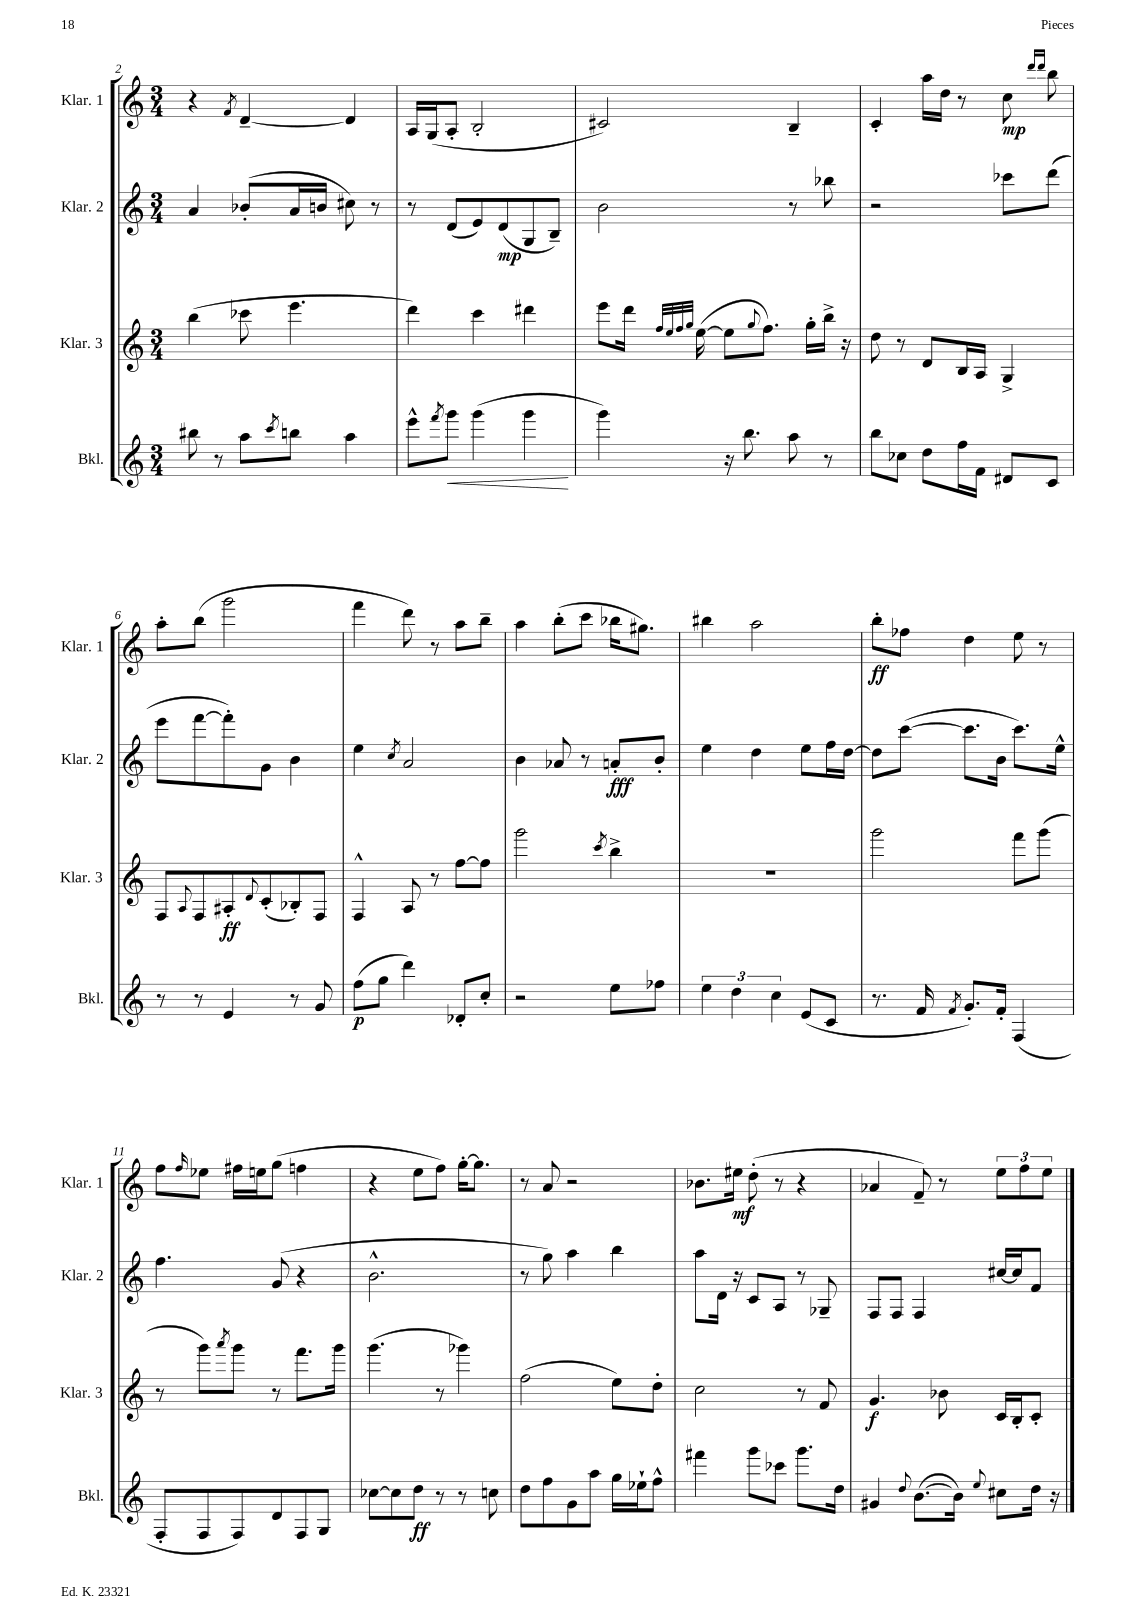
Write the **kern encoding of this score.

**kern	**kern	**kern	**kern
*staff4	*staff3	*staff2	*staff1
*clefG2	*clefG2	*clefG2	*clefG2
*k[]	*k[]	*k[]	*k[]
*M3/4	*M3/4	*M3/4	*M3/4
8bb#	(4bb	4a	4r
8r	.	.	.
.	.	.	8qf
8aa	8ccc-	(8b-'	[4d~
8qccc	.	.	.
8bb	4.eee	16a	.
.	.	16b	.
4aa	.	8cc#)	4d]
.	.	8r	.
=	=	=	=
8eee^^	4ddd)	8r	16A
.	.	.	(16G
8qfff	.	.	.
8ggg	.	(8d	8A'
(4ggg	4ccc	8e)	2B'
.	.	(8d	.
4ggg	4ddd#	8G	.
.	.	8B~)	.
=	=	=	=
4ggg)	8eee	2b	2c#)
.	16ddd	.	.
.	32qqff	.	.
.	32qqee	.	.
.	32qqff	.	.
.	32qqgg	.	.
.	([16ee	.	.
16r	8ee]	.	.
8.bb	.	.	.
.	8qqgg	.	.
.	8.ff)	.	.
8aa	.	8r	4B~
.	16gg'	.	.
8r	16bb^	8bb-	.
.	16r	.	.
=	=	=	=
8bb	8dd	2r	4c'
8cc-	8r	.	.
8dd	8d	.	16aa
.	.	.	16dd
16ff	16B	.	8r
16f	16A	.	.
8d#	4G^	8ccc-	8cc
.	.	.	16qqddd
.	.	.	16qqddd
8c	.	(8ddd	8bb
=	=	=	=
8r	8F	8eee	8aa'
.	8qqA	.	.
8r	8F	[8fff	(8bb
4e	8A#'	8fff'])	2ggg
.	8qqd	.	.
.	(8c'	8g	.
8r	8B-')	4b	.
8g	8F	.	.
=	=	=	=
(8ff	4F^^	4ee	4fff
8gg	.	.	.
.	.	8qcc	.
4ddd)	8A	2a	8ddd)
.	8r	.	8r
8d-'	[8ff	.	8aa
8cc'	8ff]	.	8bb~
=	=	=	=
2r	2ggg	4b	4aa
.	.	8a-	(8bb'
.	.	8r	8ccc
.	8qccc	.	.
8ee	4bb^	8a'	16bb-
.	.	.	8.gg#)
8ff-	.	8b'	.
=	=	=	=
6ee	2.r	4ee	4bb#
6dd	.	.	.
.	.	4dd	2aa
6cc	.	.	.
(8e	.	8ee	.
8c	.	16ff	.
.	.	[16dd	.
=	=	=	=
8.r	2ggg	8dd]	8bb'
.	.	([8ccc	8ff-
16f	.	.	.
8qf	.	.	.
8.g')	.	8.ccc]	4dd
16f'	.	16b	.
(4F	8fff	8.ccc)	8ee
.	(8ggg	.	8r
.	.	16ee^^	.
=	=	=	=
8F'	8r	4.ff	8ff
.	.	.	16qqff
8F	8ggg)	.	8ee-
.	8qaaa	.	.
8F)	8ggg	.	16ff#
.	.	.	16ee
8d	8r	(8g	(8gg
8F	8.fff	4r	4ff
8G	.	.	.
.	16ggg	.	.
=	=	=	=
[8cc-	(4.ggg	2.b^^	4r
8cc-]	.	.	.
8dd	.	.	8ee
8r	8r	.	8ff)
8r	4ggg-)	.	[16gg'
.	.	.	8.gg]
8cc	.	.	.
=	=	=	=
8dd	(2ff	8r	8r
8ff	.	8gg)	8a
8g	.	4aa	2r
8aa	.	.	.
16gg	8ee)	4bb	.
16ee-`	.	.	.
8ff^^	8dd'	.	.
=	=	=	=
4fff#	2cc	8aa	8.b-
.	.	16d	.
.	.	16r	16ee#
8ggg	.	8c	(8dd'
8ccc-	.	8A	8r
8.ggg	8r	8r	4r
.	8f	8G-~	.
16dd	.	.	.
=	=	=	=
4g#	4.g	8F	4a-
.	.	8F	.
8qqdd	.	.	.
([8.b	.	4F	8f~)
.	8b-	.	8r
16b])	.	.	.
8qqee	.	.	.
8cc#	16c	[16cc#	12ee
.	16B'	16cc#]	.
.	.	.	12ff
16dd	8c'	8f	.
.	.	.	12ee
16r	.	.	.
==	==	==	==
*-	*-	*-	*-
